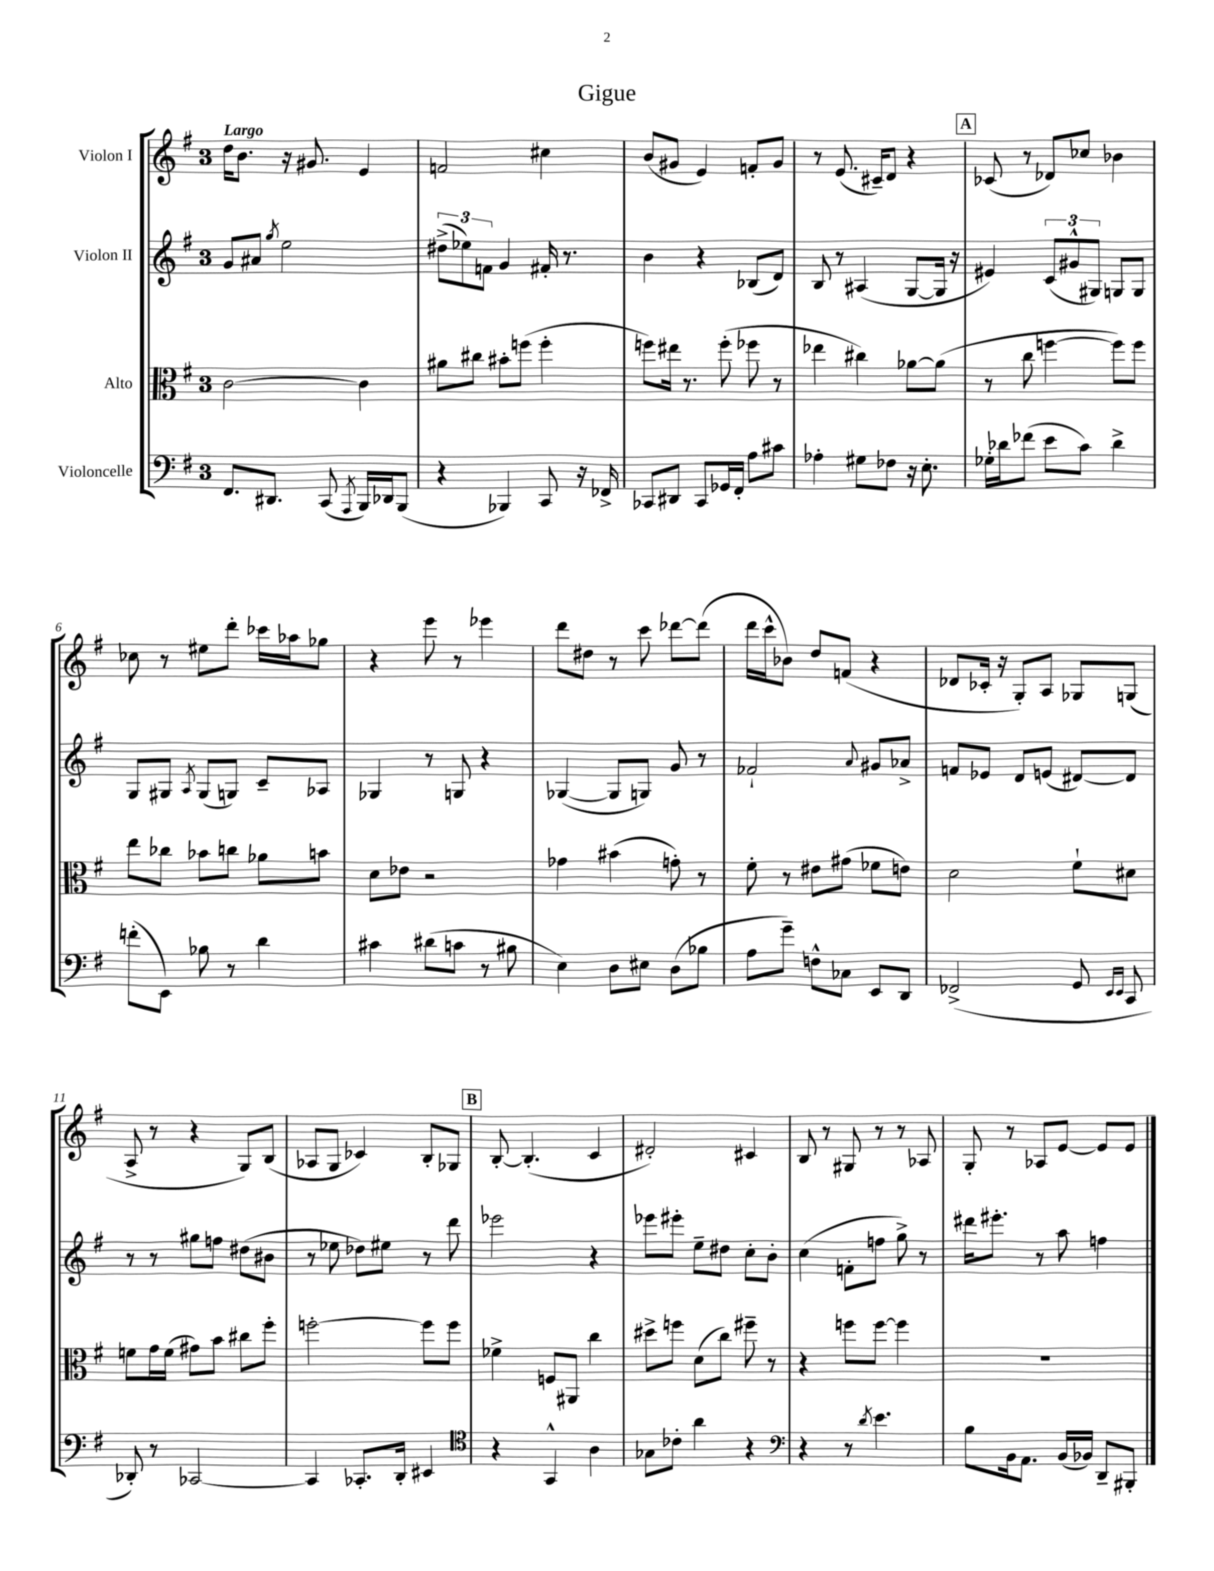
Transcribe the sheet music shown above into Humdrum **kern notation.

**kern	**kern	**kern	**kern
*part4	*part3	*part2	*part1
*staff4	*staff3	*staff2	*staff1
*I"Violoncelle	*I"Alto	*I"Violon II	*I"Violon I
*clefF4	*clefC3	*clefG2	*clefG2
*k[f#]	*k[f#]	*k[f#]	*k[f#]
*M3/4	*M3/4	*M3/4	*M3/4
=1	=1	=1	=1
!	!	!	!LO:TX:a:B:t=Largo
8.FF#/L	[2c\	8g/L	16dd\KL
.	.	.	8.b\J
.	.	8a#X/J	.
8.DD#X/J	.	.	.
.	.	8qgg/	.
.	.	2ee\	16r
.	.	.	8.g#X/
(8CC/	.	.	.
8qAAA/	.	.	.
16BBB/LL)	4c\]	.	4e/
16DD-X/J	.	.	.
(8BBB/J	.	.	.
=2	=2	=2	=2
4r	8a#X\L	(12dd#X^\L	2fn/
.	.	12ee-X\)	.
.	8cc#X\J	.	.
.	.	12fn\J	.
4BBB-X/)	8b#X'\L	4g/	.
.	(8ffn\J	.	.
8CC/	4ff'\	16f#X'/	4cc#X\
.	.	8.r	.
16r	.	.	.
16FF-X^/	.	.	.
=3	=3	=3	=3
8CC-X/L	8ffn\L)	4b\	(8b/L
8DD#X/J	16ee#X\Jk	.	8g#X/J
.	8.r	.	.
8CC-/L	.	4r	4e/)
16GG-X/L	(8ff'\	.	.
16FF#'/JJ	.	.	.
8A\L	8ff-X\	(8B-X/L	8fn'/L
8c#X\J	8r	8d/J)	8g#/J
=4	=4	=4	=4
4A-X'\	4ee-X\	8B/	8r
.	.	8r	(8.e/
8G#X\L	4cc#X\)	(4A#X/	.
.	.	.	16c#X~/KL)
8F-X\J	.	.	8d/J
16r	[8a-X\L	[8G/L	4r
8.E'\	.	.	.
.	(8a-\J]	16G/Jk]	.
.	.	16r	.
!!LO:REH:place=s1:t=A
=5	=5	=5	=5
16G-X'\LL	8r	4e#X/)	(8c-X/
16d-X\J	.	.	.
(8f-X\J	8cc\	.	8r
8e\L	[4ffn\	(12c/L	8d-X/L)
.	.	12g#X^^/	.
8c\J)	.	.	8cc-X/J
.	.	12G#X/J)	.
4d-^\	8ff\L])	8Gn/L	4b-X\
.	8ff\J	8G/J	.
!!LO:LB:g=z
=6	=6	=6	=6
(8fn'\L	8ee\L	8G/L	8cc-X\
8EE\J)	8cc-X\J	8G#X/J	8r
.	.	8qA/	.
8B-X\	8b-X\L	(8G#/L	8ee#X\L
8r	8ccn\J	8Gn/J)	8ddd'\J
4d\	8a-X\L	8c~/L	16ccc-X\LL
.	.	.	16aa-X\J
.	8bn\J	8A-X/J	8gg-X\J
=7	=7	=7	=7
4c#X\	8d\L	4G-X/	4r
.	8e-X\J	.	.
(8d#X\L	2r	8r	8eee\
8cn\J	.	8Gn/	8r
8r	.	4r	4eee-X\
8B#X\	.	.	.
=8	=8	=8	=8
4E\)	4g-X\	([4G-X/	8ddd\L
.	.	.	8dd#X\J
8D\L	(4b#X\	8G-/L]	8r
8E#X\J	.	8Gn/J)	8ccc\
(8D\L	8gn'\)	8g/	[8ddd-X\L
8B-X\J	8r	8r	(8ddd-\J]
=9	=9	=9	=9
8A\L	8f#'\	2f-X`/	16ddd\LL
.	.	.	16ccc^^\J
8g~\J)	8r	.	8b-X\J)
8Fn^^\L	8e#X\L	.	8dd/L
8C-X\J	(8g#X\J	.	(8fn/J
.	.	8qqa/	.
8EE/L	8f-X\L	8g#X/L	4r
8DD/J	8en\J)	8a-X^/J	.
=10	=10	=10	=10
(2FF-X^/	2d\	8fn/L	8d-X/L
.	.	8e-X/J	16c-X'/Jk
.	.	.	16r
.	.	8d/L	8G'/L)
.	.	(8en/J	8A/J
8GG/	8f#`\L	[8d#X/L)	8G-X/L
16qqEE/LL	.	.	.
16qqEE/JJ	.	.	.
8CC/	8d#X\J	8d#/J]	(8Gn/J
!!LO:LB:g=z
=11	=11	=11	=11
8DD-X'/)	8fn\L	8r	8A^/
8r	16g\L	8r	8r
.	(16f\JJ	.	.
[2CC-X/	8g#X\L)	8gg#X\L	4r
.	8b\J	8ffn\J	.
.	8cc#X\L	(8dd#X\L	8G/L)
.	8ff#'\J	8b#X\J	(8B/J
=12	=12	=12	=12
4CC-/]	[2ffn'\	8r	8A-X/L
.	.	8ee-X\	8G/J
8.CC-X'/L	.	8dd-X\L)	4c-X/)
.	.	8ee#X\J	.
16DD'/Jk	.	.	.
4EE#X/	8ff\L]	8r	8B'/L
.	8ff\J	8ddd\	8G-X/J
!!LO:REH:place=s1:t=B
=13	=13	=13	=13
*clefC4	*	*	*
4r	4f-X^\	2eee-X\	[8B'/
.	.	.	(4.B'/]
4GG^^/	8Fn/L	.	.
.	8AA#X/J	.	.
4A\	4cc\	4r	4c/
=14	=14	=14	=14
8G-X\L	8dd#X^\L	8eee-X\L	2d#X'/)
8c-X'\J	8ffn\J	8eee#X'\J	.
4a\	(8d\L	8ee~\L	.
.	8cc\J)	8dd#X\J	.
4r	8ff#X~\	8cc'\L	4c#X/
.	8r	8b'\J	.
=15	=15	=15	=15
*clefF4	*	*	*
4r	4r	(4cc\	8B/
.	.	.	8r
8r	8ffn\L	8fn'\L	8G#X/
8qd/	.	.	.
4.e\	[8ff\J	8ffn\J	8r
.	4ff\]	8gg^\)	8r
.	.	8r	8A-X/
=16	=16	=16	=16
8B\L	2.r	16ddd#X\KL	8G'/
.	.	8.eee#X'\J	.
16BB\k	.	.	8r
8.AA\J	.	.	.
.	.	8r	8A-X/L
(16BB/LL	.	8aa\	[8e/J
16BB-X/JJ)	.	.	.
8DD~/L	.	4ffn\	8e/L]
8BBB#X'/J	.	.	8e/J
==	==	==	==
*-	*-	*-	*-
